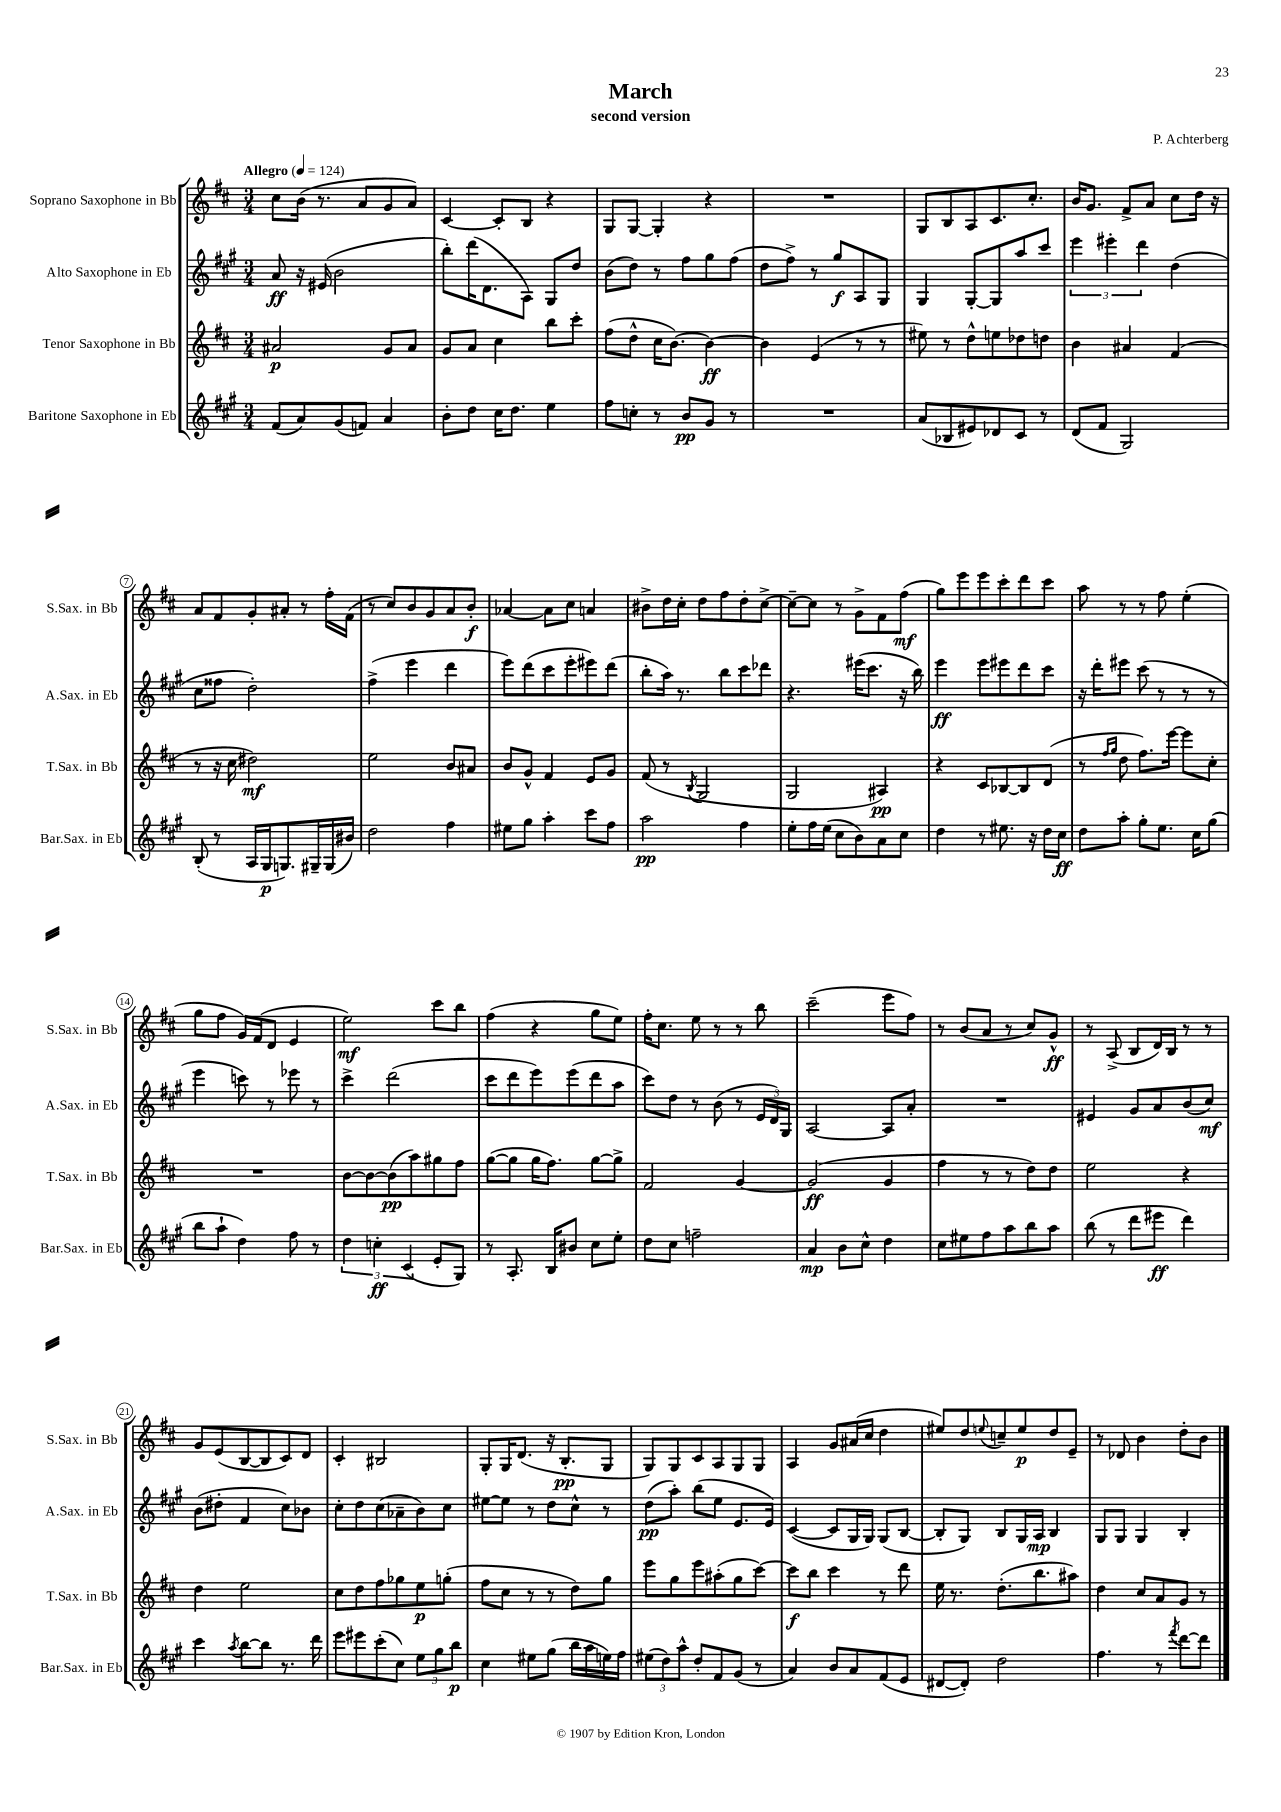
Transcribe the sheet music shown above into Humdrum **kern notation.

**kern	**dynam	**kern	**dynam	**kern	**dynam	**kern	**dynam
*part4	*part4	*part3	*part3	*part2	*part2	*part1	*part1
*staff4	*staff4	*staff3	*staff3	*staff2	*staff2	*staff1	*staff1
*I"Baritone Saxophone in Eb	*	*I"Tenor Saxophone in Bb	*	*I"Alto Saxophone in Eb	*	*I"Soprano Saxophone in Bb	*
*I'Bar.Sax. in Eb	*	*I'T.Sax. in Bb	*	*I'A.Sax. in Eb	*	*I'S.Sax. in Bb	*
*clefG2	*	*clefG2	*	*clefG2	*	*clefG2	*
*k[f#c#g#]	*	*k[f#c#]	*	*k[f#c#g#]	*	*k[f#c#]	*
*M3/4	*	*M3/4	*	*M3/4	*	*M3/4	*
*MM124	*	*MM124	*	*MM124	*	*MM124	*
=1	=1	=1	=1	=1	=1	=1	=1
!	!	!	!	!	!	!LO:TX:a:B:t=Allegro	!
(8f#/L	.	2a#X/	p	8a/	ff	8cc#\L	.
8a/)	.	.	.	16r	.	(16b\Jk	.
.	.	.	.	(16e#X/	.	8.r	.
(8g#/	.	.	.	2b\	.	.	.
8fn/J)	.	.	.	.	.	8a/L	.
4a/	.	8g/L	.	.	.	8g/	.
.	.	8a#/J	.	.	.	8a/J)	.
=2	=2	=2	=2	=2	=2	=2	=2
8b'\L	.	8g/L	.	8bb'\L)	.	[4c#/	.
8dd\J	.	8a/J	.	(16ddd\K	.	.	.
.	.	.	.	8.d\	.	.	.
16cc#\KL	.	4cc#\	.	.	.	8c#'/L]	.
8.dd\J	.	.	.	.	.	.	.
.	.	.	.	8A\J)	.	8B/J	.
4ee\	.	8bb\L	.	8G#/L	.	4r	.
.	.	8ccc#'\J	.	8dd/J	.	.	.
=3	=3	=3	=3	=3	=3	=3	=3
8ff#\L	.	(8ff#\L	.	(8b\L	.	8G/L	.
8ccn'\J	.	8dd^^\J	.	8dd\J)	.	[8G/J	.
8r	.	16cc#\KL	.	8r	.	4G'/]	.
.	.	[8.b\J)	.	.	.	.	.
8b/L	pp	.	.	8ff#\L	.	.	.
8g#/J	.	4b\_	ff	8gg#\	.	4r	.
8r	.	.	.	(8ff#\J	.	.	.
=4	=4	=4	=4	=4	=4	=4	=4
2.r	.	4b\]	.	8dd\L	.	2.r	.
.	.	.	.	8ff#^\J)	.	.	.
.	.	(4e/	.	8r	.	.	.
.	.	.	.	8gg#/L	f	.	.
.	.	8r	.	8A/	.	.	.
.	.	8r	.	8G#/J	.	.	.
=5	=5	=5	=5	=5	=5	=5	=5
(8a/L	.	8ee#X\)	.	4G#/	.	8G/L	.
8B-X/	.	8r	.	.	.	8B/	.
8e#X/)	.	8dd^^\L	.	[8G#'/L	.	8A/	.
8d-X/	.	8een\	.	8G#/]	.	8.c#/	.
8c#/J	.	8dd-X\	.	8aa/	.	.	.
.	.	.	.	.	.	8.cc#'/J	.
8r	.	8ddn\J	.	8ccc#/J	.	.	.
=6	=6	=6	=6	=6	=6	=6	=6
(8d/L	.	4b\	.	6eee\	.	16b/KL	.
.	.	.	.	.	.	8.g/J	.
8f#/J	.	.	.	.	.	.	.
.	.	.	.	6eee#X'\	.	.	.
2G#/)	.	4a#X/	.	.	.	8f#^/L	.
.	.	.	.	6ddd\	.	.	.
.	.	.	.	.	.	8a/J	.
.	.	(4f#/	.	(4dd\	.	8cc#\L	.
.	.	.	.	.	.	16dd\Jk	.
.	.	.	.	.	.	16r	.
!!LO:LB:g=z
=7	=7	=7	=7	=7	=7	=7	=7
(8B'/	.	8r	.	8cc#\L	.	8a/L	.
8r	.	16r	.	8ff##X\J	.	8f#/	.
.	.	16cc#\	.	.	.	.	.
16A/LL	.	2dd#X\)	mf	2dd'\)	.	8g'/	.
16G#/J	p	.	.	.	.	.	.
8.Gn/)	.	.	.	.	.	8a#X'/J	.
.	.	.	.	.	.	8r	.
16G#X~/L	.	.	.	.	.	.	.
(16G#/	.	.	.	.	.	16ff#'\LL	.
16b#X/JJ)	.	.	.	.	.	(16f#\JJ	.
=8	=8	=8	=8	=8	=8	=8	=8
2dd\	.	2ee\	.	(4ff#^\	.	8r	.
.	.	.	.	.	.	8cc#/L)	.
.	.	.	.	4eee\	.	8b/	.
.	.	.	.	.	.	8g/	.
4ff#\	.	8b/L	.	4ddd\	.	8a/	.
.	.	8a#X/J	.	.	.	8b'/J	f
=9	=9	=9	=9	=9	=9	=9	=9
8ee#X\L	.	8b/L	.	8eee\L)	.	[4a-X/	.
8gg#\J	.	8g^^/J	.	(8ddd\	.	.	.
4aa'\	.	4f#/	.	8ccc#\	.	8a-\L]	.
.	.	.	.	8eee'\	.	8cc#\J	.
8ccc#\L	.	8e/L	.	8eee#X\)	.	4an/	.
8ff#\J	.	8g/J	.	(8ddd\J	.	.	.
=10	=10	=10	=10	=10	=10	=10	=10
2aa\	pp	(8f#/	.	8bb'\L	.	8b#X^\L	.
.	.	8r	.	16aa\Jk)	.	16dd\L	.
.	.	.	.	8.r	.	16cc#'\JJ	.
.	.	8qB/	.	.	.	.	.
.	.	2G/	.	.	.	8dd\L	.
.	.	.	.	8bb\L	.	8ff#\	.
4ff#\	.	.	.	8ccc#\	.	8dd'\	.
.	.	.	.	8ddd-X\J	.	[8cc#^\J	.
=11	=11	=11	=11	=11	=11	=11	=11
8ee'\L	.	2G/	.	4.r	.	8cc#~\L_	.
16ff#\L	.	.	.	.	.	8cc#\J]	.
(16ee\JJ	.	.	.	.	.	.	.
8cc#\L	.	.	.	.	.	8r	.
8b\)	.	.	.	(16eee#X\KL	.	8g^\L	.
.	.	.	.	8.ccc#\J	.	.	.
8a\	.	4A#X/)	pp	.	.	8f#\	.
8cc#\J	.	.	.	16r	.	(8ff#\J	mf
.	.	.	.	16bb\)	.	.	.
=12	=12	=12	=12	=12	=12	=12	=12
4dd\	.	4r	.	4eee\	ff	8gg\L)	.
.	.	.	.	.	.	8eee\	.
8r	.	8c#/L	.	8eee\L	.	8eee\	.
8.ee#X\	.	[8B-X/	.	8eee#X\	.	8ccc#'\	.
.	.	8B-/]	.	8ddd\	.	8ddd\	.
16r	.	.	.	.	.	.	.
16dd\LL	.	(8d/J	.	8ccc#\J	.	8ccc#\J	.
16cc#\JJ	ff	.	.	.	.	.	.
=13	=13	=13	=13	=13	=13	=13	=13
8dd\L	.	8r	.	16r	.	8aa\	.
.	.	.	.	16ddd'\KL	.	.	.
.	.	16qqff#/LL	.	.	.	.	.
.	.	16qqgg/JJ	.	.	.	.	.
8aa'\J	.	8dd\	.	8eee#X\J	.	8r	.
8gg#'\L	.	8.ff#\L)	.	(8ccc#\	.	8r	.
8.ee\J	.	.	.	8r	.	8ff#\	.
.	.	[16eee\Jk	.	.	.	.	.
.	.	8eee\L]	.	8r	.	(4ee'\	.
16cc#\KL	.	.	.	.	.	.	.
(8gg#\J	.	8cc#'\J	.	8r	.	.	.
!!LO:LB:g=z
=14	=14	=14	=14	=14	=14	=14	=14
8bb\L	.	2.r	.	4eee\	.	8gg\L	.
8aa`\J	.	.	.	.	.	8ff#\J	.
4dd\)	.	.	.	8cccn\)	.	16g/LL)	.
.	.	.	.	.	.	(16f#/J	.
.	.	.	.	8r	.	8d/J	.
8ff#\	.	.	.	8eee-X\	.	4e/	.
8r	.	.	.	8r	.	.	.
=15	=15	=15	=15	=15	=15	=15	=15
6dd\	.	[8b\L	.	4ccc#^\	.	2ee\)	mf
.	.	8b\_	.	.	.	.	.
6ccn'\	ff	.	.	.	.	.	.
.	.	(8b\]	pp	(2ddd\	.	.	.
(6c#/	.	.	.	.	.	.	.
.	.	8aa\)	.	.	.	.	.
8e'/L	.	8gg#X\	.	.	.	8ccc#\L	.
8G#/J)	.	8ff#\J	.	.	.	8bb\J	.
=16	=16	=16	=16	=16	=16	=16	=16
8r	.	([8gg\L	.	8ccc#\L	.	(4ff#\	.
8.A'/	.	8gg\J]	.	8ddd\	.	.	.
.	.	16gg\KL	.	8eee\)	.	4r	.
16B/KL	.	8.ff#\J)	.	.	.	.	.
8b#X/J	.	.	.	(8eee\	.	.	.
8cc#\L	.	[8gg\L	.	8ddd\	.	8gg\L	.
8ee'\J	.	8gg^\J]	.	8aa\J	.	8ee\J)	.
=17	=17	=17	=17	=17	=17	=17	=17
8dd\L	.	2f#/	.	8ccc#\L)	.	16ff#'\KL	.
.	.	.	.	.	.	8.cc#\J	.
8cc#\J	.	.	.	8dd\J	.	.	.
2ffn~\	.	.	.	8r	.	8ee\	.
.	.	.	.	(8b\	.	8r	.
.	.	[4g/	.	8r	.	8r	.
.	.	.	.	24e/LL	.	8bb\	.
.	.	.	.	24d/)	.	.	.
.	.	.	.	24G#/JJ	.	.	.
=18	=18	=18	=18	=18	=18	=18	=18
4a/	mp	(2g/]	ff	[2A/	.	(2ccc#~\	.
8b\L	.	.	.	.	.	.	.
8cc#^^\J	.	.	.	.	.	.	.
4dd\	.	4g/	.	8A/L]	.	8eee\L	.
.	.	.	.	8a'/J	.	8ff#\J)	.
=19	=19	=19	=19	=19	=19	=19	=19
8cc#\L	.	4ff#\	.	2.r	.	8r	.
8ee#X\	.	.	.	.	.	(8b/L	.
8ff#\	.	8r	.	.	.	8a/J	.
8aa\	.	8r	.	.	.	8r	.
8bb\	.	8dd\L)	.	.	.	8cc#/L)	.
8aa\J	.	8dd\J	.	.	.	8g^^/J	ff
=20	=20	=20	=20	=20	=20	=20	=20
(8bb\	.	2ee\	.	4e#X/	.	8r	.
8r	.	.	.	.	.	(8A^/	.
8ddd\L	.	.	.	8g#/L	.	8B/L	.
8eee#X\J	ff	.	.	8a/	.	16d/L)	.
.	.	.	.	.	.	16B/JJ	.
4ddd\)	.	4r	.	(8b/	.	8r	.
.	.	.	.	8cc#/J)	mf	8r	.
!!LO:LB:g=z
=21	=21	=21	=21	=21	=21	=21	=21
4ccc#\	.	4dd\	.	(8b\L	.	8g/L	.
.	.	.	.	8dd#X'\J	.	(8e/	.
8qaa/	.	.	.	.	.	.	.
[8bb\L	.	2ee\	.	4f#/	.	[8B/	.
8bb\J]	.	.	.	.	.	8B/]	.
8.r	.	.	.	8cc#\L)	.	8c#/)	.
.	.	.	.	8b-X\J	.	8d/J	.
16ddd\	.	.	.	.	.	.	.
=22	=22	=22	=22	=22	=22	=22	=22
8eee\L	.	8cc#\L	.	8cc#'\L	.	4c#'/	.
8eee#X\	.	8dd\	.	8dd\	.	.	.
(8ccc#'\	.	8ff#\	.	(8cc#\	.	2B#X/	.
8cc#\J)	.	8gg-X\	.	8a-X~\	.	.	.
12ee\L	.	8ee\	p	8b\)	.	.	.
12gg#\	.	.	.	.	.	.	.
.	.	(8ggn'\J	.	8cc#\J	.	.	.
12bb\J	p	.	.	.	.	.	.
=23	=23	=23	=23	=23	=23	=23	=23
4cc#\	.	8ff#\L	.	[8ee#X\L	.	8G'/L	.
.	.	8cc#\J	.	8ee#\J]	.	16G/K	.
.	.	.	.	.	.	(8.d/J	.
8ee#X\L	.	8r	.	8r	.	.	.
(8gg#\J	.	8r	.	8dd\L	.	16r	.
.	.	.	.	.	.	8.B'/L	pp
16bb\LL	.	8dd\L)	.	8cc#^^\J	.	.	.
16aa\	.	.	.	.	.	.	.
16een\)	.	8gg\J	.	8r	.	8G/J	.
16ff#\JJ	.	.	.	.	.	.	.
=24	=24	=24	=24	=24	=24	=24	=24
(12ee#X\L	.	8eee\L	.	(8dd\L	pp	8G/L)	.
12dd\)	.	.	.	.	.	.	.
.	.	8gg\	.	8aa'\J)	.	8G/	.
12aa^^\J	.	.	.	.	.	.	.
8dd'/L	.	8eee\	.	(8bb\L	.	8c#/	.
8f#/	.	(8aa#X'\	.	8ee\J	.	8A/	.
(8g#/J	.	8gg\	.	8.e/L	.	8G/	.
8r	.	[8ccc#\J)	.	.	.	8G/J	.
.	.	.	.	16e/Jk)	.	.	.
=25	=25	=25	=25	=25	=25	=25	=25
4a/)	.	8ccc#\L]	f	([4c#/	.	4A/	.
.	.	8bb\J	.	.	.	.	.
8b/L	.	4ccc#\	.	8c#/L]	.	8g/L	.
8a/	.	.	.	16G#/L	.	(16a#X/L	.
.	.	.	.	16G#/JJ)	.	16cc#/JJ	.
(8f#/	.	8r	.	(8G#/L	.	4dd\	.
8e/J	.	8ddd\	.	[8B/J	.	.	.
=26	=26	=26	=26	=26	=26	=26	=26
[8d#X/L	.	16ee\	.	8B'/L]	.	8ee#X/L)	.
.	.	8.r	.	.	.	.	.
8d#'/J])	.	.	.	8G#/J)	.	8dd/	.
.	.	.	.	.	.	8qqeen/	.
2dd\	.	(8.dd'\L	.	8B/L	.	8ccn~/	.
.	.	.	.	16G#/L	.	8ee/	p
.	.	8.bb\	.	16A/JJ	mp	.	.
.	.	.	.	4B/	.	8dd/	.
.	.	8aa#X\J)	.	.	.	8e~/J	.
=27	=27	=27	=27	=27	=27	=27	=27
4.ff#\	.	4dd\	.	8G#/L	.	8r	.
.	.	.	.	8G#/J	.	8d-X/	.
.	.	8cc#/L	.	4G#/	.	4b\	.
8r	.	8a/	.	.	.	.	.
8qfff#/	.	.	.	.	.	.	.
[8ddd\L	.	8g/J	.	4B'/	.	8dd'\L	.
8ddd\J]	.	8r	.	.	.	8b\J	.
==	==	==	==	==	==	==	==
*-	*-	*-	*-	*-	*-	*-	*-
